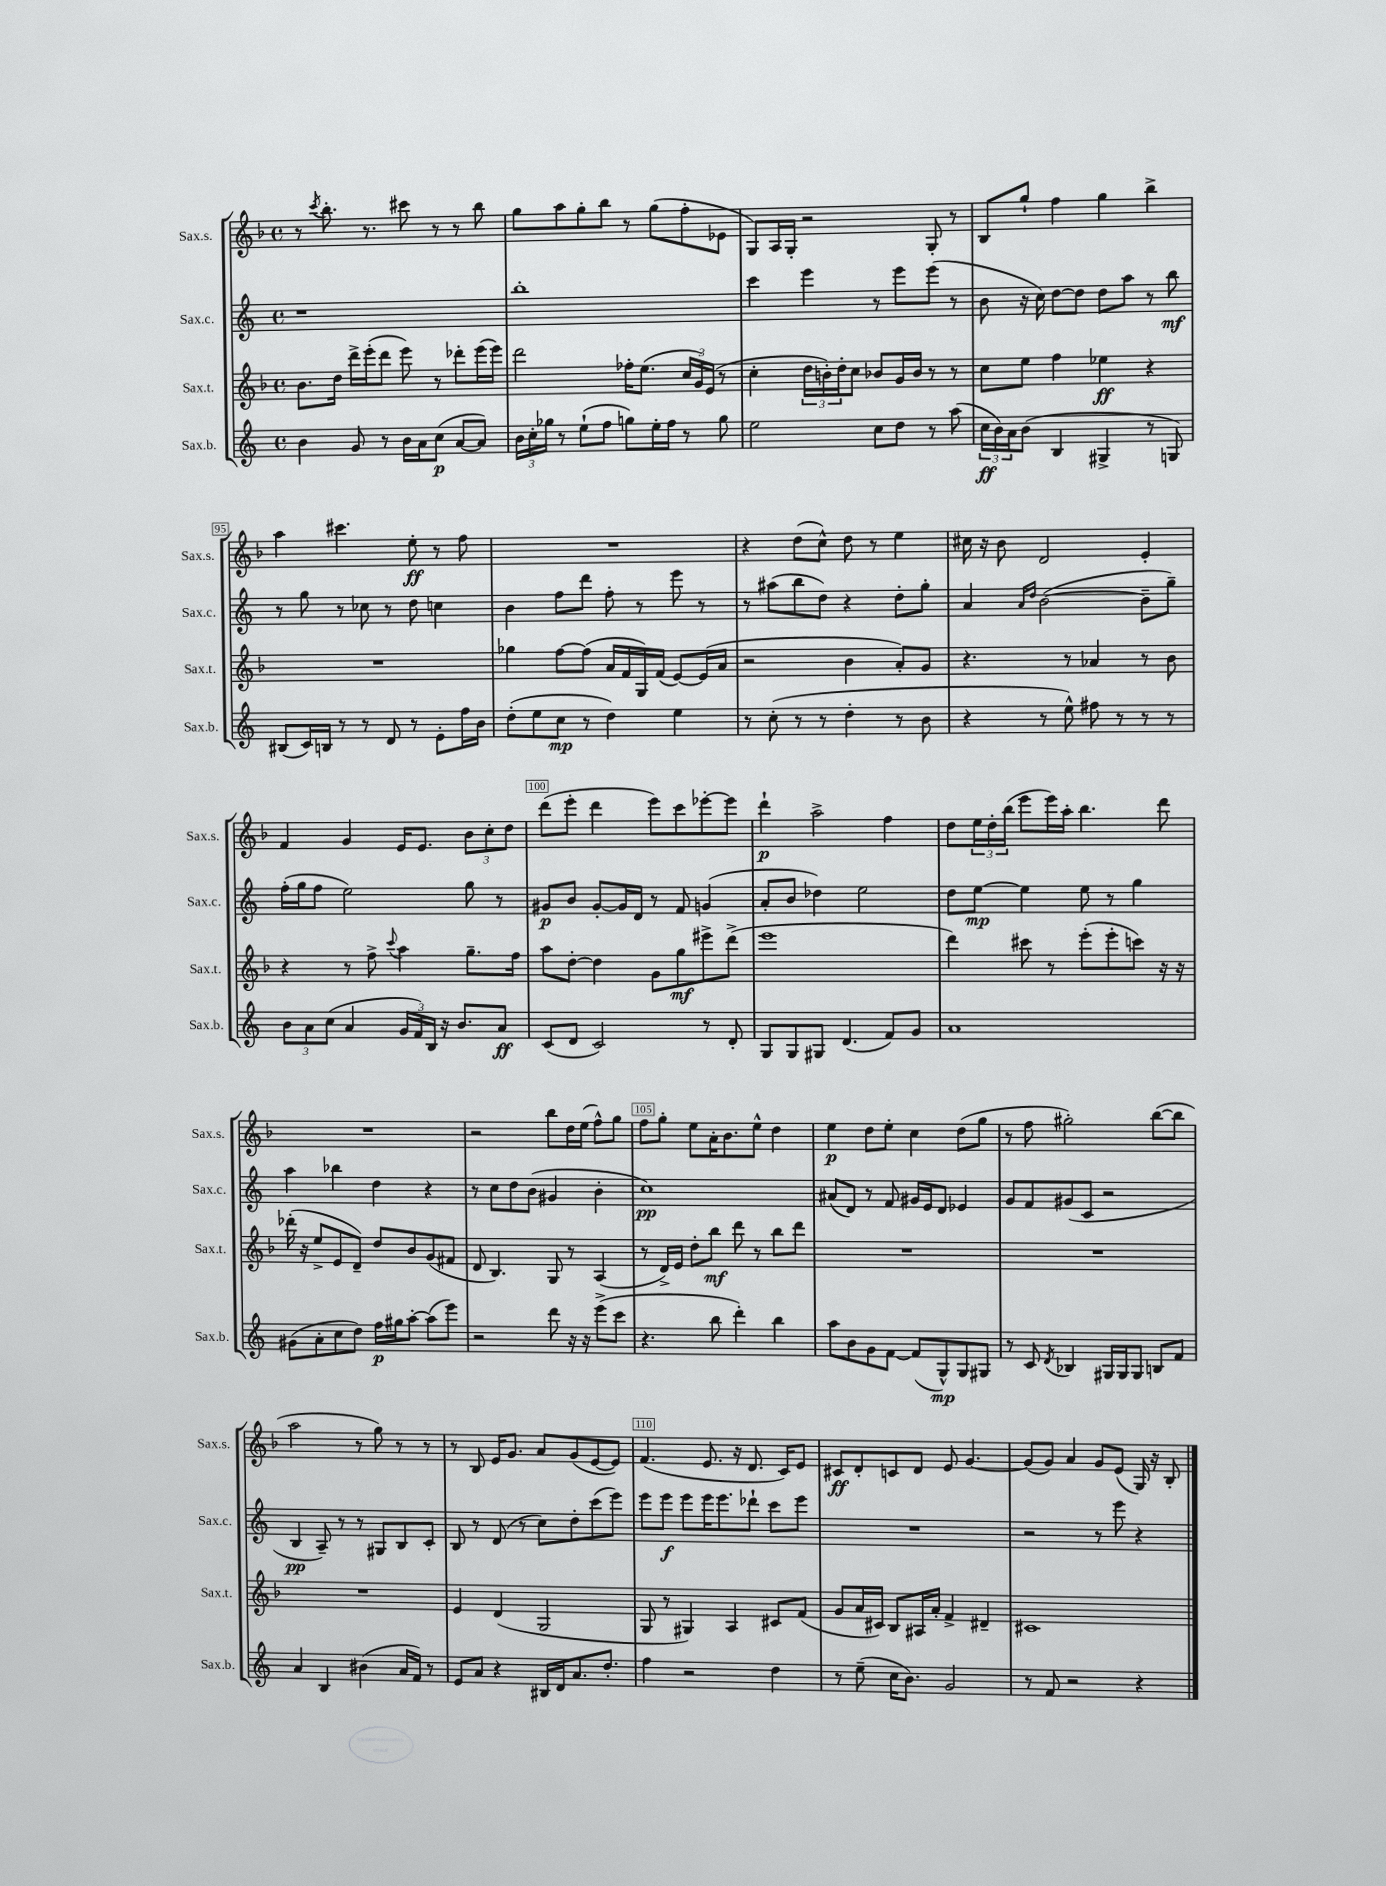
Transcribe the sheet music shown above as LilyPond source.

<<
\new StaffGroup <<
\new Staff = "s0" \with { instrumentName = "Sax.s." shortInstrumentName = "Sax.s." } {
    \clef treble \key f \major \defaultTimeSignature \time 4/4
    r8 \acciaccatura { c'''8 } bes''8.-. r8. cis'''8 r8 r8 bes''8 |
    g''8 a''8 g''8-. bes''8 r8 g''8( f''8-. ees'8 |
    g8) a16 g16-. r2 g8-. r8 |
    bes8 g''8-! f''4 g''4 bes''4-> |
    a''4 cis'''4. e''8-.\ff r8 f''8 |
    R1 |
    r4 d''8( c''8-^) d''8 r8 e''4 |
    cis''16 r16 bes'8 d'2 e'4-. |
    f'4 g'4 e'16 e'8. \tuplet 3/2 { bes'8 c''8-. d''8 } |
    d'''8( e'''8-. d'''4 e'''8) c'''8 ees'''8~-. ees'''8 |
    d'''4-!\p a''2-> f''4 |
    d''8 \tuplet 3/2 { e''16 d''16-. bes''16( } e'''8 e'''16) a''16-. bes''4. d'''8 |
    R1 |
    r2 bes''8 d''16 e''16( f''8-^) g''8 |
    f''8 g''8-. e''8 a'16-. bes'8. e''8-^ d''4 |
    e''4\p d''8 e''8-. c''4 d''8( g''8 |
    r8 f''8 gis''2-.) bes''8~( bes''8 |
    a''2 r8 g''8) r8 r8 |
    r8 bes8 e'16 g'8. a'8 g'8( e'8~ e'8) |
    f'4.( e'8. r16 d'8. c'16) e'8 |
    cis'8\ff d'8-. c'8 d'8 e'8 g'4.~ |
    g'8( g'8) a'4 g'8 e'8( g16) r16 bes8-. \bar "|." |
}
\new Staff = "s1" \with { instrumentName = "Sax.c." shortInstrumentName = "Sax.c." } {
    \clef treble \key c \major \defaultTimeSignature \time 4/4
    r1 |
    b''1-. |
    c'''4 e'''4 r8 e'''8 e'''8( r8 |
    b'8 r16 c''16) d''8~ d''8 d''8 a''8 r8 b''8\mf |
    r8 g''8 r8 ces''8 r8 d''8 c''4 |
    b'4 f''8 d'''8 f''8-. r8 e'''8 r8 |
    r8 ais''8( b''8 d''8) r4 d''8-. g''8-. |
    a'4 \grace { a'16 d''16 } b'2~( b'8-- g''8--) |
    f''16-.( g''16 f''8 e''2) g''8 r8 |
    gis'8\p b'8 gis'8~-. gis'16 d'16 r8 f'8 g'4( |
    a'8-. b'8 des''4) e''2 |
    d''8 e''8~\mp e''4 e''8 r8 g''4 |
    a''4 bes''4 d''4 r4 |
    r8 c''8 d''8 b'8( gis'4 b'4-. |
    c''1\pp) |
    ais'8( d'8) r8 f'8 gis'16 e'16 d'8 ees'4 |
    g'8 f'8 gis'8( c'8 r2 |
    b4\pp a8--) r8 r8 gis8 b8 c'8-. |
    b8 r8 d'8( r8 c''8) d''8-. c'''8( e'''8) |
    e'''8 e'''8\f e'''8 e'''16 e'''8. des'''8-! c'''8 e'''8 |
    R1 |
    r2 r8 e'''8 r4 \bar "|." |
}
\new Staff = "s2" \with { instrumentName = "Sax.t." shortInstrumentName = "Sax.t." } {
    \clef treble \key f \major \defaultTimeSignature \time 4/4
    bes'8. d''16 d'''16-> e'''16-.( d'''8 e'''8) r8 des'''8-. e'''16( e'''16) |
    d'''2 fes''16-. e''8.( \tuplet 3/2 { c''16 g'16) e'16( } r8 |
    c''4-. \tuplet 3/2 { d''16 b'16-.) d''16-. } c''8 bes'8 g'16 bes'16 r8 r8 |
    c''8 e''8 f''4 ees''4\ff r4 |
    R1 |
    ges''4 f''8~ f''8( a'16 f'16 g16) f'16( e'8~) e'16( a'16 |
    r2 bes'4 a'8-.) g'8 |
    r4. r8 aes'4 r8 bes'8 |
    r4 r8 f''8-> \appoggiatura { c'''8 } a''4 g''8.-- f''16 |
    a''8 d''8~-. d''4 g'8 g''8\mf eis'''8-> d'''8->( |
    e'''1 |
    d'''4) cis'''8 r8 e'''8-.( e'''8-. c'''8) r16 r16 |
    des'''16-.( r16 e''8-> e'8 d'8--) d''8 bes'8 g'8( fis'8 |
    d'8 bes4.) g8 r8 a4( |
    r8 d'16->) e'16 d''8-. bes''8\mf d'''8 r8 bes''8 d'''8 |
    R1 |
    R1 |
    R1 |
    e'4 d'4( g2 |
    g8 r8 gis4) a4 cis'8 f'8( |
    g'8 a'16 cis'16) bes8 ais16 a'16-. f'4-> dis'4-- |
    cis'1 \bar "|." |
}
\new Staff = "s3" \with { instrumentName = "Sax.b." shortInstrumentName = "Sax.b." } {
    \clef treble \key c \major \defaultTimeSignature \time 4/4
    b'4 g'8 r8 b'16 a'16 c''8\p( a'8~ a'8) |
    \tuplet 3/2 { b'16 c''16-. ges''16 } r8 e''8-!( f''8 g''8) e''16-. f''16 r8 g''8 |
    e''2 c''8 d''8 r8 a''8( |
    \tuplet 3/2 { c''16\ff b'16) a'16 } b'8( b4 gis4-> r8 g8) |
    bis8( c'16) b16 r8 r8 d'8 r8 e'8-. f''16 b'16 |
    d''8-.( e''8 c''8\mp r8 d''4) e''4 |
    r8 c''8-.( r8 r8 d''4-. r8 b'8 |
    r4 r8 e''8-^) fis''8 r8 r8 r8 |
    \tuplet 3/2 { b'8 a'8 c''8( } a'4 \tuplet 3/2 { g'16 f'16) b16 } r16 b'8. a'8\ff |
    c'8( d'8 c'2) r8 d'8-. |
    g8 g8 gis8 d'4.( f'8) g'8 |
    a'1 |
    gis'8( a'8-. c''8 d''8) f''16\p gis''16 a''8~-. a''8( e'''8) |
    r2 d'''8 r16 r16 e'''8->( c'''8 |
    r4. b''8 d'''4-.) b''4 |
    a''8 b'8 g'8 f'8~ f'8( g8-^\mp) g8 gis8 |
    r8 c'8 \acciaccatura { d'8 } bes4 gis16 gis16 gis8 b8 f'8 |
    a'4 b4 bis'4( a'16 f'16) r8 |
    e'8 a'8 r4 bis16 d'16 a'8. d''8.-. |
    f''4 r2 d''4 |
    r8 e''8--( c''16 b'8.) g'2 |
    r8 f'8 r2 r4 \bar "|." |
}
>>
>>
\layout { \context { \Score currentBarNumber = #91 \override BarNumber.break-visibility = ##(#f #t #t) barNumberVisibility = #(every-nth-bar-number-visible 5) \override BarNumber.stencil = #(make-stencil-boxer 0.1 0.3 ly:text-interface::print) } }
